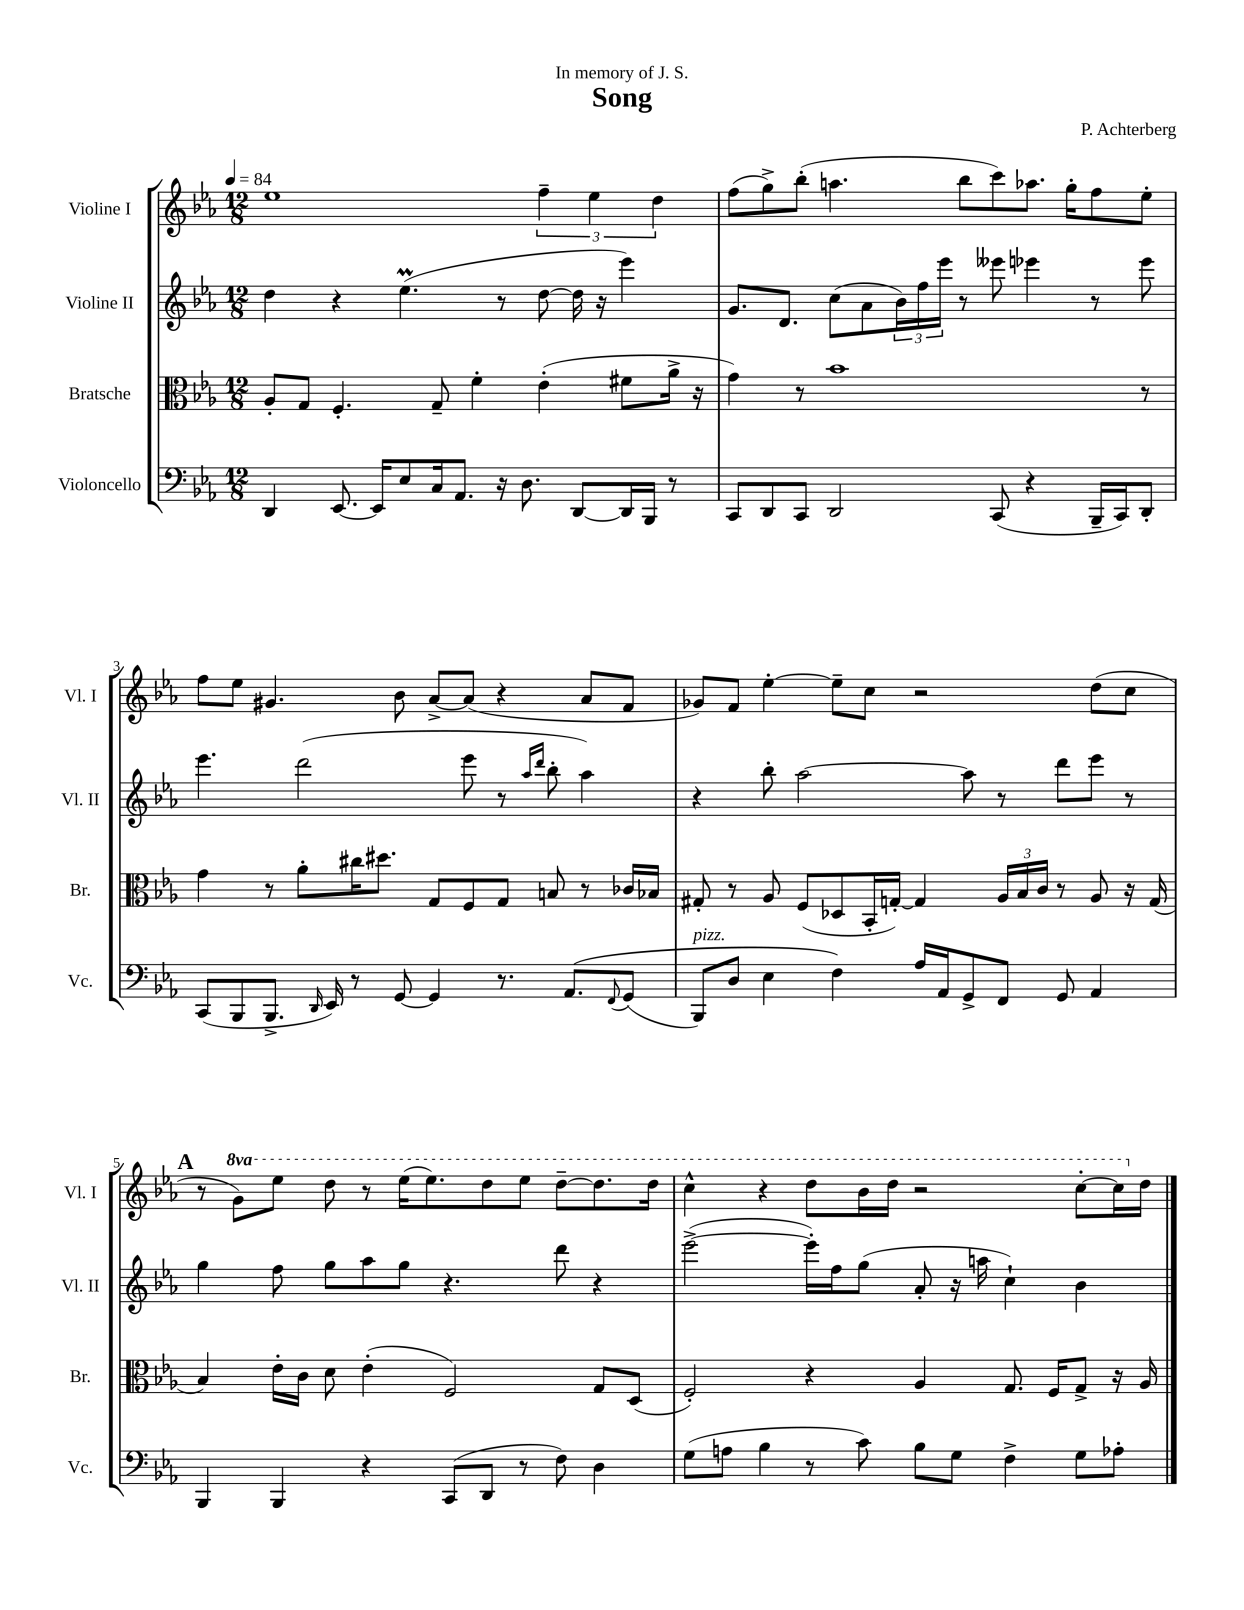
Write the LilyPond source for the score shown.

\header { title = "Song" composer = "P. Achterberg" dedication = "In memory of J. S." }
<<
\new StaffGroup <<
\new Staff = "s0" \with { instrumentName = "Violine I" shortInstrumentName = "Vl. I" } {
    \clef treble \key ees \major \numericTimeSignature \time 12/8 \set Staff.ottavationMarkups = #ottavation-simple-ordinals \tempo 4 = 84
    ees''1 \tuplet 3/2 { f''4-- ees''4 d''4 } |
    f''8( g''8->) bes''8-.( a''4. bes''8 c'''8) aes''8. g''16-. f''8 ees''8-. |
    f''8 ees''8 gis'4. bes'8 aes'8~-> aes'8( r4 aes'8 f'8 |
    ges'8) f'8 ees''4~-. ees''8-- c''8 r2 d''8( c''8 |
    \mark \markup { \bold "A" } r8 \ottava #1 g''8) ees'''8 d'''8 r8 ees'''16( ees'''8.) d'''8 ees'''8 d'''8~-- d'''8. d'''16 |
    c'''4-^ r4 d'''8 bes''16 d'''16 r2 c'''8~-. c'''16 \ottava #0 d''16 \bar "|." |
}
\new Staff = "s1" \with { instrumentName = "Violine II" shortInstrumentName = "Vl. II" } {
    \clef treble \key ees \major \numericTimeSignature \time 12/8
    d''4 r4 ees''4.\prall( r8 d''8~ d''16 r16 ees'''4) |
    g'8. d'8. c''8( aes'8 \tuplet 3/2 { bes'16) f''16 ees'''16 } r8 eeses'''8 ees'''4 r8 ees'''8 |
    ees'''4. d'''2( ees'''8 r8 \grace { aes''16 d'''16 } bes''8-. aes''4) |
    r4 bes''8-. aes''2~ aes''8 r8 d'''8 ees'''8 r8 |
    \mark \markup { \bold "A" } g''4 f''8 g''8 aes''8 g''8 r4. d'''8 r4 |
    ees'''2~->( ees'''16-.) f''16 g''8( aes'8-. r16 a''16 c''4-!) bes'4 \bar "|." |
}
\new Staff = "s2" \with { instrumentName = "Bratsche" shortInstrumentName = "Br." } {
    \clef alto \key ees \major \numericTimeSignature \time 12/8
    aes8-. g8 f4.-. g8-- f'4-. ees'4-.( fis'8 aes'16-> r16 |
    g'4) r8 bes'1 r8 |
    g'4 r8 aes'8-. cis''16 dis''8. g8 f8 g8 b8 r8 ces'16 bes16 |
    gis8-. r8 aes8 f8( des8 bes,16-. g16~-.) g4 \tuplet 3/2 { aes16 bes16 c'16 } r8 aes8 r16 g16( |
    \mark \markup { \bold "A" } bes4) ees'16-. c'16 d'8 ees'4-.( f2) g8 d8( |
    f2-.) r4 aes4 g8. f16 g8-> r16 aes16 \bar "|." |
}
\new Staff = "s3" \with { instrumentName = "Violoncello" shortInstrumentName = "Vc." } {
    \clef bass \key ees \major \numericTimeSignature \time 12/8
    d,4 ees,8.~ ees,16 ees8 c16 aes,8. r16 d8. d,8~ d,16 bes,,16 r8 |
    c,8 d,8 c,8 d,2 c,8( r4 bes,,16-- c,16) d,8-. |
    c,8( bes,,8 bes,,8.-> \grace { d,16 } ees,16) r8 g,8~ g,4 r8. aes,8.\( \appoggiatura { f,8 } g,8( |
    bes,,8^\markup { \italic "pizz." }) d8 ees4 f4\) aes16 aes,16 g,8-> f,8 g,8 aes,4 |
    \mark \markup { \bold "A" } bes,,4 bes,,4 r4 c,8( d,8 r8 f8) d4 |
    g8( a8 bes4 r8 c'8) bes8 g8 f4-> g8 aes8-. \bar "|." |
}
>>
>>
